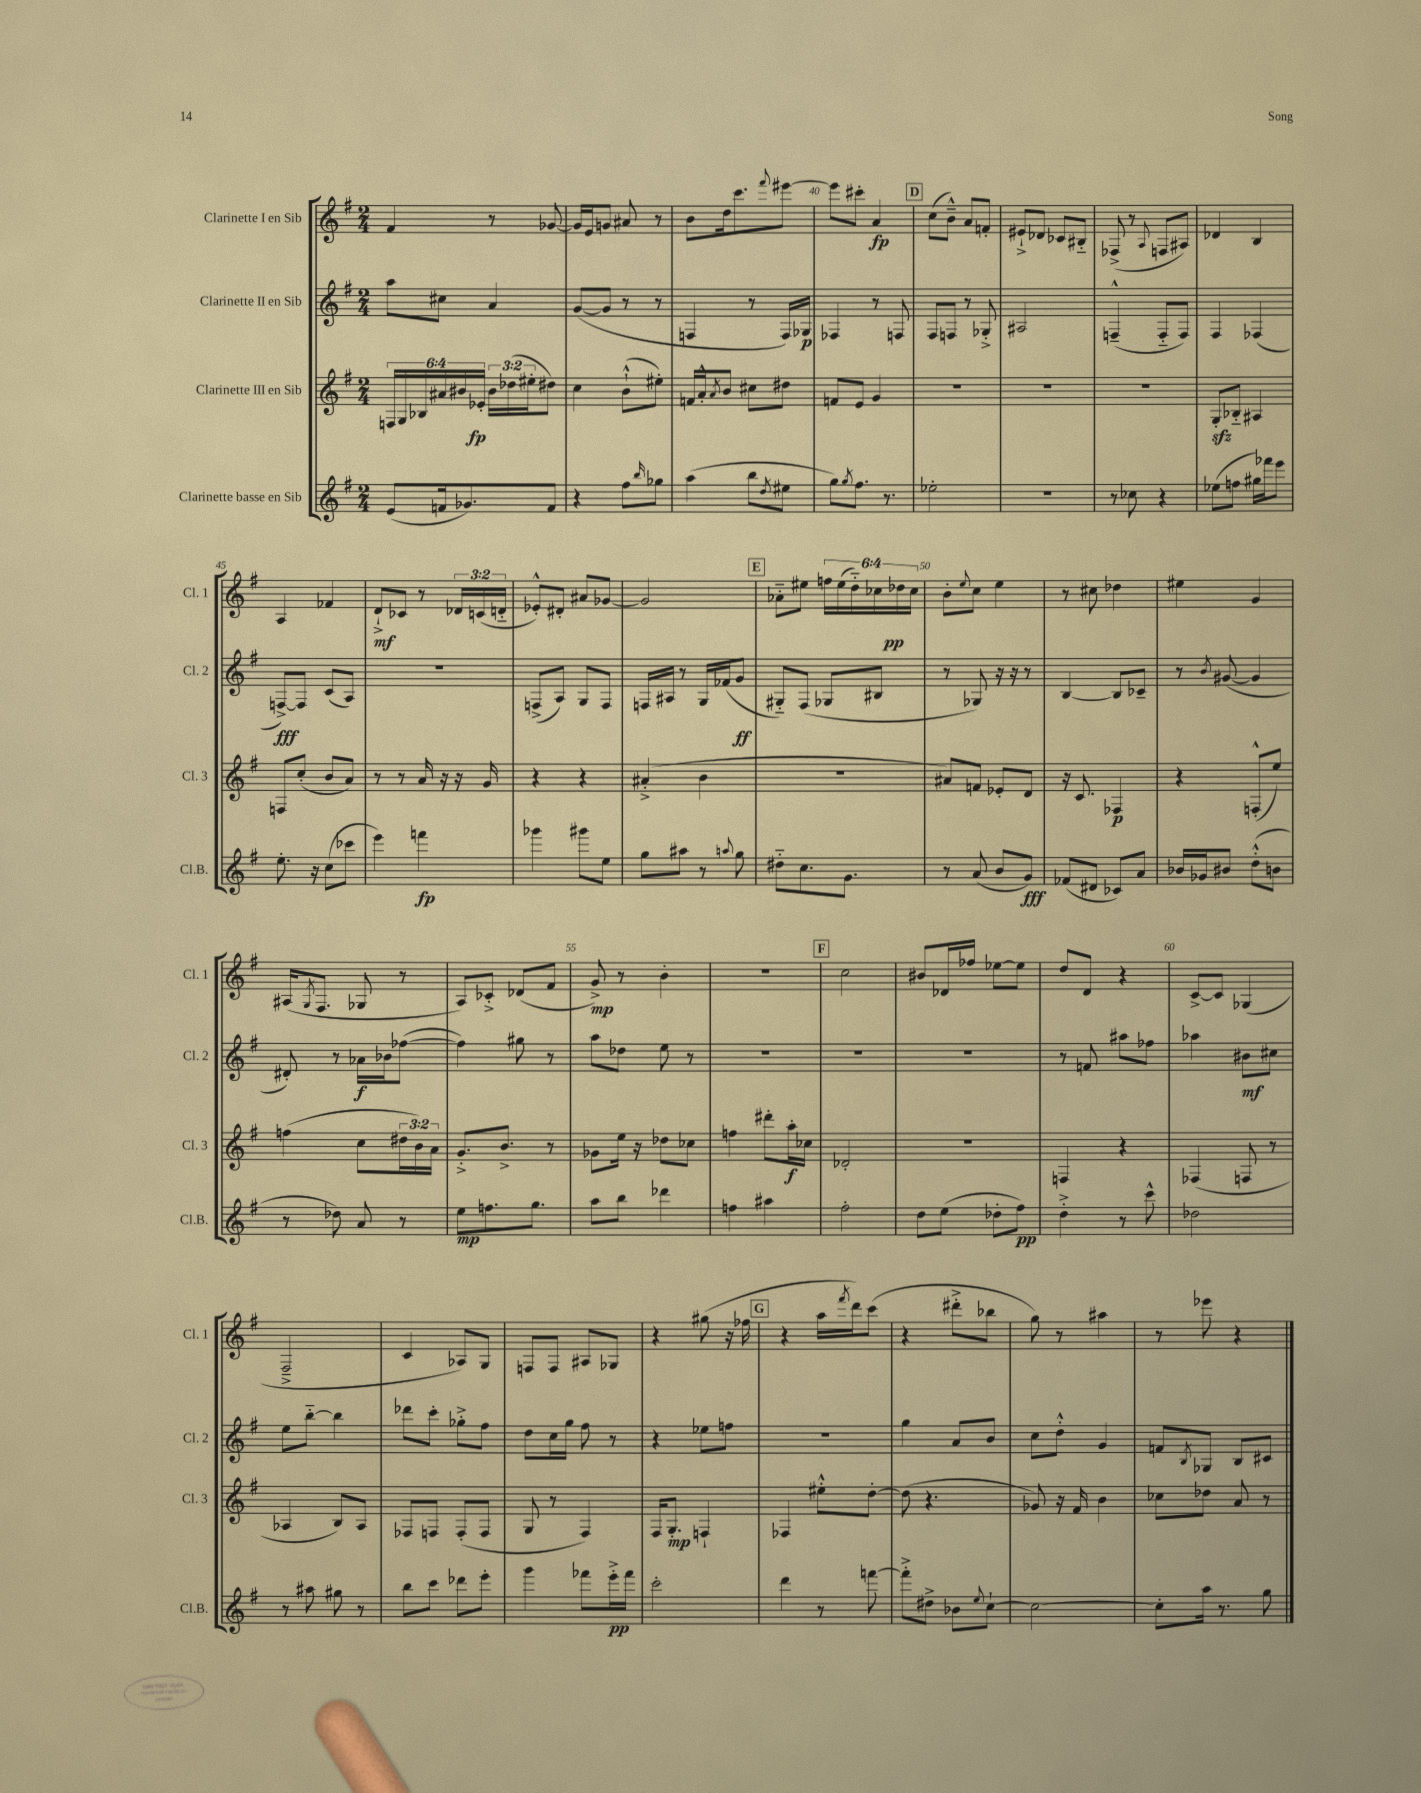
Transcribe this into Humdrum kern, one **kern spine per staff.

**kern	**kern	**kern	**kern
*staff4	*staff3	*staff2	*staff1
*clefG2	*clefG2	*clefG2	*clefG2
*k[f#]	*k[f#]	*k[f#]	*k[f#]
*M2/4	*M2/4	*M2/4	*M2/4
(8e/L	24F/LL	8aa\L	4f#/
.	24G/	.	.
.	24B-/	.	.
16f/k	24a#/	8cc#\J	.
.	24b#/	.	.
8.g-/)	.	.	.
.	24e-'/JJ	.	.
.	24b#\LL	4a/	8r
.	(24dd-\	.	.
.	24ee#'\J	.	.
8f/J	8dd#\J)	.	[8g-/
=	=	=	=
4r	4cc\	([8g/L	16g-/]LL
.	.	.	16e/J
.	.	8g/]J	8g/J
8ff#\L	(8b`^^\L	8r	8a#/
16qqbb/	.	.	.
8gg-\J	8ee#'\J)	8r	8r
=	=	=	=
(4aa\	16f/LL	4F/	8b\L
.	16a'^^/J	.	.
.	8qa/	.	.
.	8b/J	.	16dd\k
.	.	.	8.ccc\
8bb\L	8cc#\L	8r	.
8qdd/	.	.	8qqfff#/
8ee#\J	8dd#\J	16F/LL)	[8eee#\J
.	.	16G-/JJ	.
=	=	=	=
8gg\L)	8f/L	4F-/	8eee#\]L
8qgg/	.	.	.
8.ff#\J	8e/J	.	8ccc#'\J
.	4g/	8r	4a/
8.r	.	.	.
.	.	8F/	.
=	=	=	=
2ee-'\	2r	8F#/L	(8cc\L
.	.	8F/J	8b~^^\J)
.	.	8r	8a/L
.	.	8G-'^/	8f'/J
=	=	=	=
2r	2r	2A#/	8e#`^/L
.	.	.	8d-/J
.	.	.	8c-/L
.	.	.	8B#'~/J
=	=	=	=
8r	2r	(4F~^^/	(8F-^/
8cc-\	.	.	8r
.	.	.	8qqA/
4r	.	8F'~/L	8F/L
.	.	8F/J)	8A#/J)
=	=	=	=
(8ee-\L	8G'/L	4F#/	4d-/
8ff\J	8B-'~/J	.	.
16gg#\LL)	4A#/	(4F-/	4B/
16fff-\J	.	.	.
8eee\J	.	.	.
=	=	=	=
8.ee'\	8F/L	[8F^/L)	4A/
.	(8cc'/J	8F/]J	.
16r	.	.	.
(8cc\L	8b/L	(8c/L	4f-/
8ccc-\J	8a/J)	8A/J)	.
=	=	=	=
4eee\)	8r	2r	8d`^/L
.	8r	.	8c-/J
4fff\	16a/	.	8r
.	16r	.	.
.	16r	.	24d-/LL
.	.	.	(24c/
.	16g/	.	.
.	.	.	24d'~/JJ
=	=	=	=
4ggg-\	4r	(8F^/L	8e-'^^/L)
.	.	8A/J)	8d#'/J
8ggg#\L	4r	8G/L	8a#/L
8ee\J	.	8F/J	[8g-/J
=	=	=	=
8gg\L	(4a#'^/	16F/LL	2g-/]
.	.	16A#/JJ	.
8aa#\J	.	8r	.
8r	4b\	16G/LL	.
.	.	(16f-/J	.
8qqaa/	.	.	.
8gg\	.	8g/J	.
=	=	=	=
8dd#'~\L	2r	8G#'~/L)	8a-'~\L
8.cc\	.	(8F#/J	8ee#\J
.	.	8G-/L	24ff\LL
.	.	.	(24ee#\
8.g\J	.	.	.
.	.	.	24dd'~\)
.	.	8B#/J	24cc-\
.	.	.	24dd-\
.	.	.	24cc-\JJ
=	=	=	=
8r	8a#/L)	8r	8b'\L
.	.	.	8qqee/
(8a/	8f/J	8G-/)	8cc\J
8b/L	8e-'/L	16r	4ee\
.	.	16r	.
8g/J)	8d/J	8r	.
=	=	=	=
(8f-/L	16r	[4B/	8r
.	8.c/	.	.
8d#/J	.	.	8cc#\
8c-/L)	4F-/	8B/]L	4dd-\
8a/J	.	8c-~/J	.
=	=	=	=
16b-/LL	4r	8r	4ee#\
16g-/J	.	.	.
.	.	8qb/	.
8b#/J	.	([8g#/	.
(8dd'^^\L	(8F'^^/L	4g#/]	4g/
8b\J	8ee/J)	.	.
=	=	=	=
8r	(4ff\	8d#'/)	(16A#/LK
.	.	.	8qG/
.	.	.	8.F#/J
8dd-\)	.	8r	.
8a/	8cc\L	16a-\LL	8G-/
.	.	16b-\J	.
8r	24dd#\L	([8ff-\J	8r
.	24b\)	.	.
.	24a\JJ	.	.
=	=	=	=
8ee\L	8.g'^/L	4ff-\])	8A/L)
8.ff\	.	.	8c-'^/J
.	8.b^/J	.	.
.	.	8gg#\	(8d-/L
8.gg\J	.	.	.
.	8r	8r	8f#/J
=	=	=	=
8aa\L	8g-\L	8aa\L	8g^/)
8bb\J	16ee\Jk	8dd-\J	8r
.	16r	.	.
4ddd-\	8dd-\L	8ee\	4b'\
.	8cc-\J	8r	.
=	=	=	=
4ff\	4ff\	2r	2r
4aa#\	8ddd#'\L	.	.
.	16aa'\L	.	.
.	16cc-\JJ	.	.
=	=	=	=
2ff#'\	2d-'/	2r	2cc\
=	=	=	=
8dd\L	2r	2r	8b#/L
(8ee\J	.	.	16d-/L
.	.	.	16ff-/JJ
8dd-'\L	.	.	[8ee-\L
8ff#\J)	.	.	8ee-\]J
=	=	=	=
4dd'^\	4F/	8r	8dd/L
.	.	8f/	8d/J
8r	4r	8aa#\L	4r
8ccc^^\	.	8ff-\J	.
=	=	=	=
2dd-\	(4F-/	4aa-\	[8c^/L
.	.	.	8c/]J
.	8F/	8b#\L	(4G-/
.	8r	8cc#\J	.
=	=	=	=
8r	4A-/	8ee\L	2F#~^/
8aa#\	.	[8bb'~\J	.
8gg#\	8B/L)	4bb\]	.
8r	8A-/J	.	.
=	=	=	=
8bb\L	8F-/L	8ddd-\L	4c/
8ccc\J	8F/J	8ccc'\J	.
8ddd-\L	(8F'/L	8gg-'^\L	8A-/L)
8eee'\J	8F/J	8ff#\J	8G/J
=	=	=	=
4ggg\	8G/	8dd\L	8F/L
.	8r	16cc\L	8F/J
.	.	16gg\JJ	.
8fff-\L	4F#/)	8ff#\	8A#/L
16eee'^\L	.	8r	8G-/J
16fff-\JJ	.	.	.
=	=	=	=
2ccc'\	16F#/LK	4r	4r
.	8.G'/J	.	.
.	4F`/	8ee-\L	(8gg#\
.	.	8ff\J	16r
.	.	.	16ff-\
=	=	=	=
4ddd\	4F-/	2r	4r
8r	8ee#'^^\L	.	16aa\LL
.	.	.	8qfff#/
.	.	.	16ddd\J)
[8fff\	[8dd'\J	.	(8ccc\J
=	=	=	=
8fff'^\]L	(8dd\]	4gg\	4r
8dd#^\J	4.r	.	.
8b-\L	.	8a/L	8ddd#'^\L
8qqee/	.	.	.
[8cc`\J	.	8b/J	8bb-\J
=	=	=	=
2cc\_	8g-/)	8cc\L	8gg\)
.	16r	8dd'^^\J	8r
.	16f#/	.	.
.	4b\	4g/	4aa#\
=	=	=	=
8cc'\]L	8cc-\L	8f/L	8r
.	.	8qB/	.
16aa\Jk	8dd-\J	8G-/J	8eee-\
8.r	.	.	.
.	8a/	8B/L	4r
8gg\	8r	8c#/J	.
==	==	==	==
*-	*-	*-	*-
